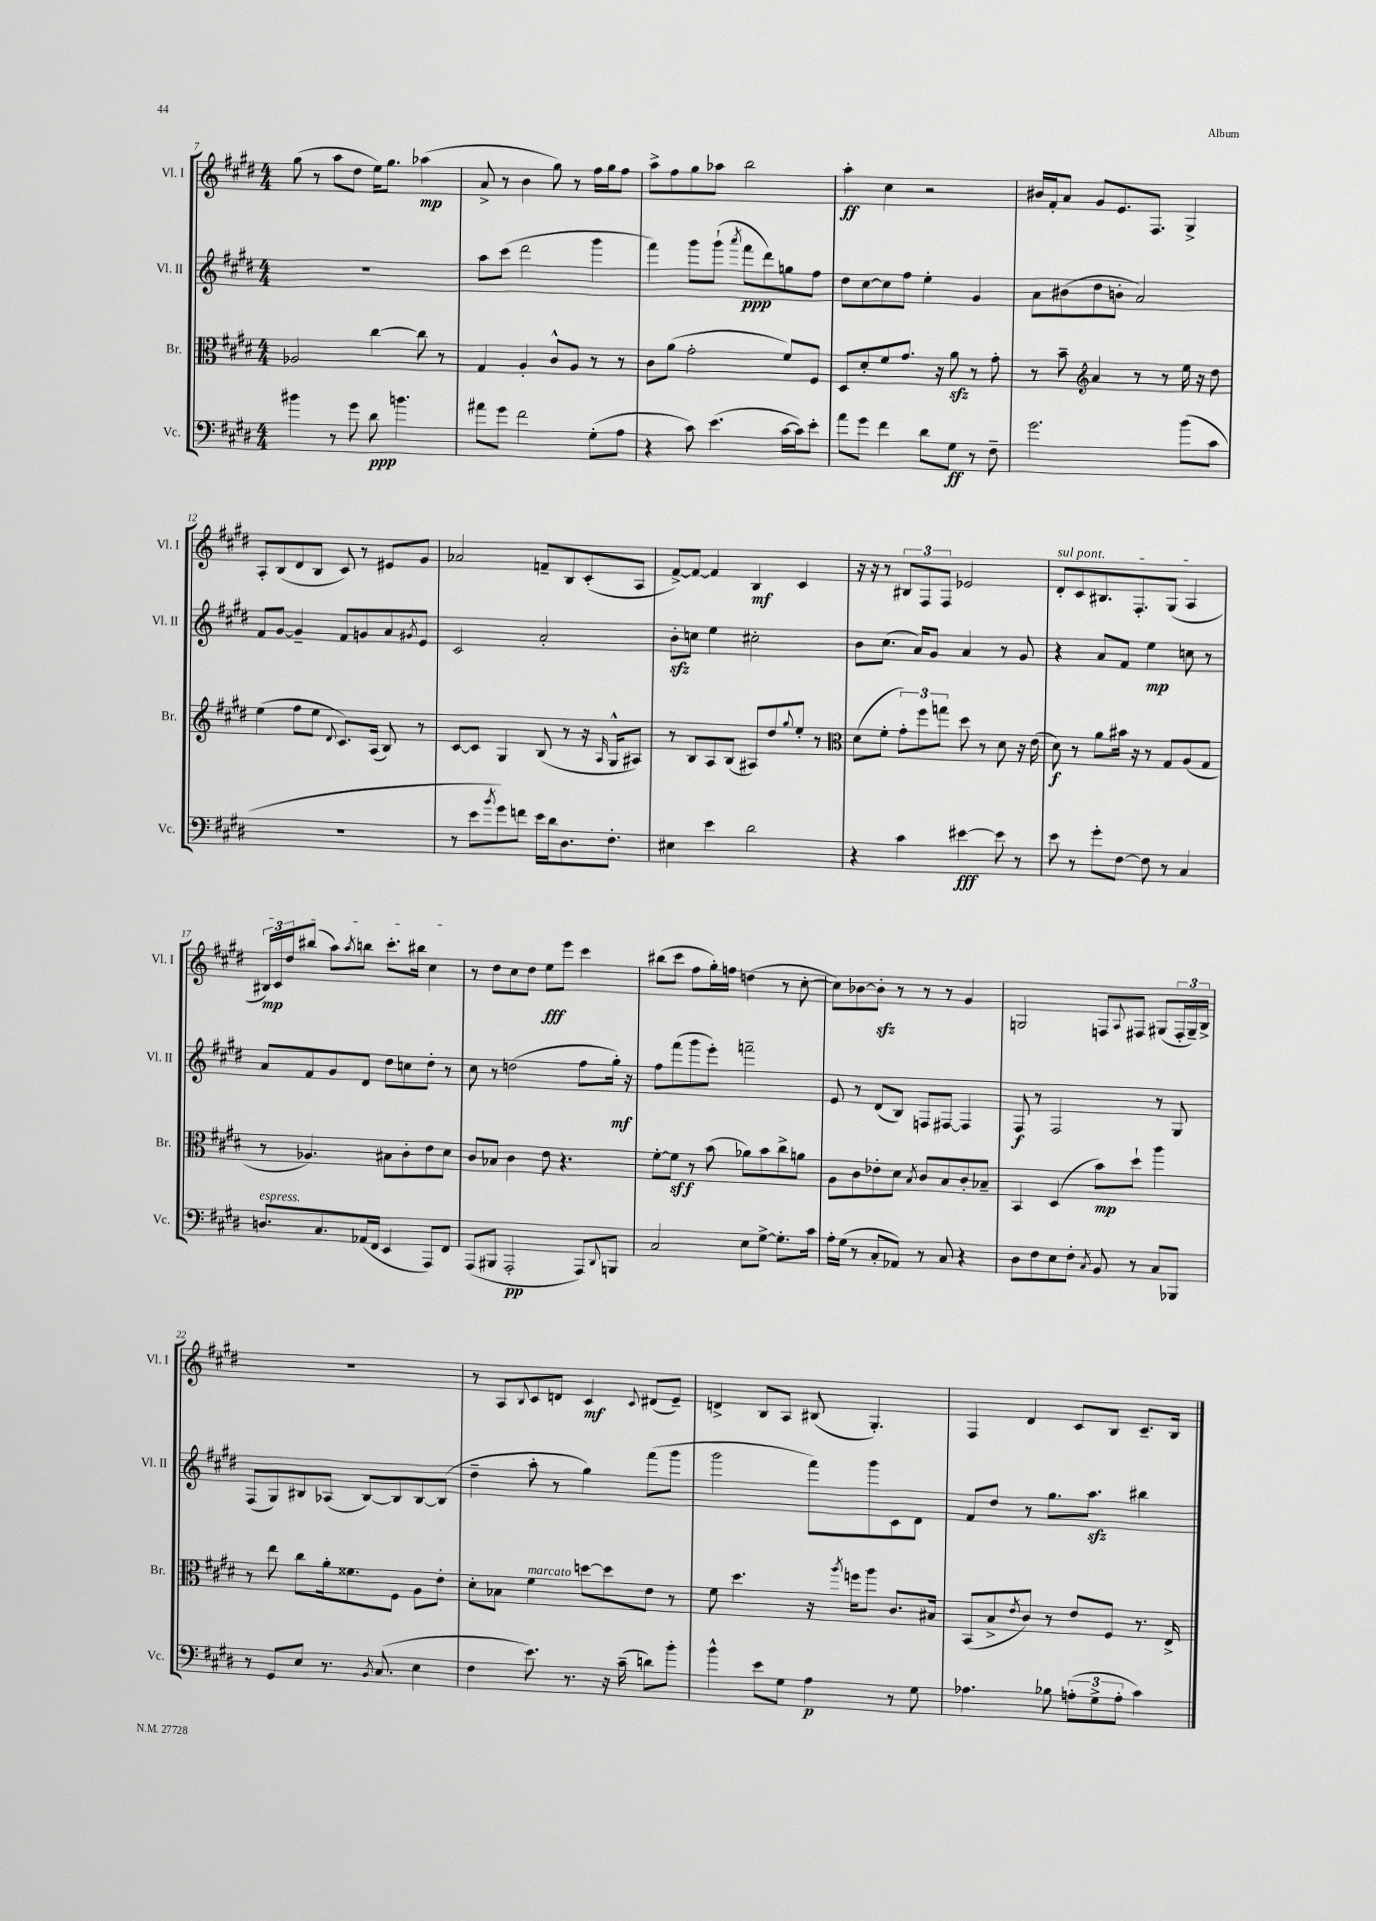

**kern	**dynam	**kern	**dynam	**kern	**dynam	**kern	**dynam
*part4	*part4	*part3	*part3	*part2	*part2	*part1	*part1
*staff4	*staff4	*staff3	*staff3	*staff2	*staff2	*staff1	*staff1
*I"Vc.	*	*I"Br.	*	*I"Vl. II	*	*I"Vl. I	*
*I'Vc.	*	*I'Br.	*	*I'Vl. II	*	*I'Vl. I	*
*clefF4	*	*clefC3	*	*clefG2	*	*clefG2	*
*k[f#c#g#d#]	*	*k[f#c#g#d#]	*	*k[f#c#g#d#]	*	*k[f#c#g#d#]	*
*M4/4	*	*M4/4	*	*M4/4	*	*M4/4	*
=7	=7	=7	=7	=7	=7	=7	=7
4b#X\	.	2A-X/	.	1r	.	(8gg#\	.
.	.	.	.	.	.	8r	.
8r	.	.	.	.	.	8aa\L	.
8g#\	.	.	.	.	.	8dd#\J	.
8d#\	ppp	[4cc#\	.	.	.	16ee\KL)	.
.	.	.	.	.	.	8.gg#\J	.
4.bn\	.	.	.	.	.	.	.
.	.	8cc#\]	.	.	.	(4aa-X\	mp
.	.	8r	.	.	.	.	.
=8	=8	=8	=8	=8	=8	=8	=8
8a#X\L	.	4G#/	.	8aa\L	.	8a^/	.
8g#\J	.	.	.	(8ccc#\J	.	8r	.
2f#\	.	4A'/	.	2ddd#\	.	4b\	.
.	.	8c#^^/L	.	.	.	8gg#\)	.
.	.	8A/J	.	.	.	8r	.
(8G#'\L	.	8r	.	4ggg#\	.	16ff#\LL	.
.	.	.	.	.	.	16gg#\J	.
8A\J	.	8r	.	.	.	8ff#\J	.
=9	=9	=9	=9	=9	=9	=9	=9
4r	.	8c#\L	.	4fff#\)	.	8aa^\L	.
.	.	(8a\J	.	.	.	8ff#\	.
8c#\)	.	2g#'\	.	8ggg#\L	.	8gg#\	.
(4.e\	.	.	.	(8ggg#`\J	.	8aa-X\J	.
.	.	.	.	8qaaa/	.	.	.
.	.	.	.	8fff#\L	ppp	2bb\	.
.	.	.	.	8ddd#\)	.	.	.
[16c#\LL	.	8f#/L)	.	8ggn\	.	.	.
16c#\J])	.	.	.	.	.	.	.
8e'\J	.	8F#/J	.	8ff#\J	.	.	.
=10	=10	=10	=10	=10	=10	=10	=10
8a\L	.	8D#/L	.	8dd#\L	.	4aa'\	ff
8g#\J	.	8d#'/	.	[8cc#\	.	.	.
4f#\	.	8f#/	.	8cc#\]	.	4cc#\	.
.	.	8.g#/J	.	8ff#\J	.	.	.
8d#\L	.	.	.	4ee'\	.	2r	.
.	.	16r	.	.	.	.	.
8G#\J	ff	8azz\	.	.	.	.	.
8r	.	8r	.	4g#/	.	.	.
8F#~\	.	8g#'\	.	.	.	.	.
=11	=11	=11	=11	=11	=11	=11	=11
2.g#\	.	8r	.	8a\L	.	16b#X/LL	.
.	.	.	.	.	.	16f#'/J	.
.	.	8b~\	.	(8b#X\	.	8a/J	.
*	*	*clefG2	*	*	*	*	*
.	.	4a/	.	8dd#\	.	8g#/L	.
.	.	.	.	8bn'\J	.	8.e/	.
.	.	8r	.	2a/)	.	.	.
.	.	.	.	.	.	8.F#/J	.
.	.	8r	.	.	.	.	.
(8b\L	.	16ee\	.	.	.	4G#^/	.
.	.	16r	.	.	.	.	.
8c#\J	.	8dd#\	.	.	.	.	.
!!LO:LB:g=z
=12	=12	=12	=12	=12	=12	=12	=12
1r	.	(4ee\	.	8f#/L	.	8A'/L	.
.	.	.	.	[8g#/J	.	(8B/	.
.	.	8ff#\L	.	4g#~/]	.	8d#/	.
.	.	8ee\J	.	.	.	8B/J	.
.	.	8qqd#/	.	.	.	.	.
.	.	8.c#/L)	.	8f#/L	.	8c#/)	.
.	.	.	.	8gn/	.	8r	.
.	.	(16A/Jk	.	.	.	.	.
.	.	8B/)	.	8a/	.	8e#X/L	.
.	.	.	.	8qg#X/	.	.	.
.	.	8r	.	8e/J	.	8g#/J	.
=13	=13	=13	=13	=13	=13	=13	=13
8r	.	[8c#/L	.	2c#/	.	2a-X/	.
8e\L	.	8c#/J]	.	.	.	.	.
8qb/	.	.	.	.	.	.	.
8g#\)	.	4G#/	.	.	.	.	.
8fn\J	.	.	.	.	.	.	.
16e\LL	.	(8B/	.	2a'/	.	8fn~/L	.
16d#\J	.	.	.	.	.	.	.
8.D#\	.	8r	.	.	.	8B/	.
.	.	16r	.	.	.	(8c#'/	.
.	.	16qqA/	.	.	.	.	.
8.F#'\J	.	16G#^^/KL	.	.	.	.	.
.	.	8A#X/J)	.	.	.	8A/J	.
=14	=14	=14	=14	=14	=14	=14	=14
4E#X\	.	8r	.	8bzz'\L	.	[8f#^/L)	.
.	.	8B/L	.	8ccn\J	.	8f#/J_	.
4e\	.	8A/	.	4ee\	.	4f#/]	.
.	.	(8B/J	.	.	.	.	.
2d#\	.	8A#X/L)	.	2cc#X'\	.	4B/	mf
.	.	8dd#/	.	.	.	.	.
.	.	8qqgg#/	.	.	.	.	.
.	.	8ee'/J	.	.	.	4c#/	.
.	.	8r	.	.	.	.	.
=15	=15	=15	=15	=15	=15	=15	=15
*	*	*clefC3	*	*	*	*	*
4r	.	(8d#\L	.	8b\L	.	16r	.
.	.	.	.	.	.	16r	.
.	.	8f#'\J	.	(8.cc#\J	.	8r	.
4c#\	.	12g#'\L)	.	.	.	12B#X/L	.
.	.	.	.	16a/KL)	.	.	.
.	.	12ff#\	.	.	.	12F#/	.
.	.	.	.	8g#/J	.	.	.
.	.	12ggn\J	.	.	.	12F#/J	.
[4e#X\	fff	8dd#\	.	4a/	.	2e-X/	.
.	.	8r	.	.	.	.	.
8e#\]	.	8d#\	.	8r	.	.	.
8r	.	16r	.	8g#/	.	.	.
.	.	(16e\	.	.	.	.	.
=16	=16	=16	=16	=16	=16	=16	=16
!	!	!	!	!	!	!LO:TX:a:i:t=sul pont.	!
8e\	.	8d#\)	f	4r	.	8d#'/L	.
8r	.	8r	.	.	.	8c#/	.
8g#'\L	.	8a\L	.	8a/L	.	8.B#X/	.
[8F#\J	.	16b#X\Jk	.	8f#/J	.	.	.
.	.	16r	.	.	.	8.F#'/	.
8F#\]	.	8r	.	4ee\	mp	.	.
8r	.	8G#/L	.	.	.	(8G#/J	.
4C#/	.	(8A/	.	8ccn\	.	4A/	.
.	.	8G#/J	.	8r	.	.	.
!!LO:LB:g=z
=17	=17	=17	=17	=17	=17	=17	=17
!LO:TX:a:i:t=espress.	!	!	!	!	!	!	!
8.Dn/L	.	8r	.	8a/L	.	24B#X/LL)	mp
.	.	.	.	.	.	24c#/	.
.	.	.	.	.	.	24dd#/J	.
.	.	4.A-X/)	.	8f#/	.	(8bb#X/J	.
8.C#/	.	.	.	.	.	.	.
.	.	.	.	8g#/	.	8aa\L)	.
.	.	.	.	.	.	8qaa/	.
(16AA-X/L	.	.	.	8d#/J	.	8bbn\J	.
16FF#/JJ	.	.	.	.	.	.	.
4EE/	.	8B#X\L	.	8dd#\L	.	8.ccc#'\L	.
.	.	8c#'\	.	8ccn\	.	.	.
.	.	.	.	.	.	16bb#X\Jk	.
8AAA/L)	.	8e\	.	8dd#'\J	.	4cc#\	.
8FF#/J	.	8d#\J	.	8r	.	.	.
=18	=18	=18	=18	=18	=18	=18	=18
(8AAA/L	.	8c#/L	.	8cc#\	.	8r	.
8BBB#X/J	.	8B-X/J	.	8r	.	8dd#\L	.
2AAA'/	pp	4c#\	.	(2ddn\	.	8cc#\	.
.	.	.	.	.	.	8dd#\J	.
.	.	8e\	.	.	.	8ee\L	fff
.	.	4.r	.	.	.	8eee\J	.
8AAA/L)	.	.	.	8ff#\L	.	4ccc#\	.
8qqDD#/	.	.	.	.	.	.	.
8BBBn/J	.	.	.	16gg#'\Jk)	mf	.	.
.	.	.	.	16r	.	.	.
=19	=19	=19	=19	=19	=19	=19	=19
2C#/	.	[8f#'\L	.	8ff#\L	.	(8bb#X\L	.
.	.	8f#\J]	sff	(8fff#\	.	8ccc#\J	.
.	.	8r	.	8ggg#\	.	8ff#\L	.
.	.	(8b\	.	8eee'\J)	.	16gg#'\L)	.
.	.	.	.	.	.	16ffn\JJ	.
8E\L	.	8a-X\L)	.	2fffn~\	.	(4ddn\	.
[8G#^\J	.	8b\	.	.	.	.	.
8.G#'\L]	.	8cc#^\	.	.	.	8r	.
.	.	8an\J	.	.	.	[8cc#'\	.
16c#\Jk	.	.	.	.	.	.	.
=20	=20	=20	=20	=20	=20	=20	=20
16A'\LL	.	8A\L	.	8e/	.	8cc#\L])	.
(16G#\JJ	.	.	.	.	.	.	.
8r	.	8c#\	.	8r	.	[8b-X\	.
8C#'/L	.	8e-X'\	.	(8d#/L	.	8b-zz'\J]	.
8AA-X/J)	.	8d#\J	.	8B/J)	.	8r	.
.	.	8qB/	.	.	.	.	.
8r	.	8c#/L	.	8Fn/L	.	8r	.
8C#/	.	8B/	.	[8F#X/J	.	8r	.
4r	.	8c#'/	.	4F#/]	.	4g#/	.
.	.	8B-X~/J	.	.	.	.	.
=21	=21	=21	=21	=21	=21	=21	=21
8D#\L	.	4BB/	.	8F#/	f	2Gn/	.
8F#\	.	.	.	8r	.	.	.
8E\	.	(4D#/	.	2F#/	.	.	.
8F#'\J	.	.	.	.	.	.	.
8qC#/	.	.	.	.	.	.	.
8BB/	.	8b\L)	mp	.	.	8Fn/L	.
.	.	.	.	.	.	8qqA/	.
8r	.	8dd#`\J	.	.	.	8F#X/J	.
8C#/L	.	4aa\	.	8r	.	(8G#X/L	.
8BBB-X/J	.	.	.	8G#/	.	24F#'/L	.
.	.	.	.	.	.	24G#~/)	.
.	.	.	.	.	.	24B^/JJ	.
!!LO:LB:g=z
=22	=22	=22	=22	=22	=22	=22	=22
8r	.	8r	.	(8F#/L	.	1r	.
8GG#/L	.	8ee\	.	8G#/)	.	.	.
8E/J	.	8cc#\L	.	8B#X/	.	.	.
8.r	.	16a'\k	.	(8A-X/J	.	.	.
.	.	8.f##X\	.	.	.	.	.
.	.	.	.	[8B#/L)	.	.	.
8qBB/	.	.	.	.	.	.	.
(8.C#/	.	.	.	.	.	.	.
.	.	8F#\J	.	8B#/]	.	.	.
4E\	.	8A\L	.	[8B#/	.	.	.
.	.	8e'\J	.	(8B#/J]	.	.	.
=23	=23	=23	=23	=23	=23	=23	=23
4F#\	.	8d#'\L	.	4dd#~\	.	8r	.
.	.	8B-X\J	.	.	.	8A/L	.
.	.	.	.	.	.	8qqB/	.
!	!	!LO:TX:a:i:t=marcato	!	!	!	!	!
8.e\)	.	4f#\	.	8aa'\	.	8c#/	.
.	.	.	.	8r	.	8dn/J	.
8.r	.	.	.	.	.	.	.
.	.	[8ddn\L	.	4gg#\)	.	4c#/	mf
16r	.	8dd\]	.	.	.	.	.
(16c#~\	.	.	.	.	.	.	.
.	.	.	.	.	.	8qqc#/	.
8dn\L)	.	8e\J	.	(8fff#\L	.	(8d#X/L	.
8b'\J	.	8r	.	8ggg#\J	.	8e~/J)	.
=24	=24	=24	=24	=24	=24	=24	=24
4b^^\	.	8f#\	.	2ggg#\	.	4dn^/	.
.	.	4.dd#\	.	.	.	.	.
8e\L	.	.	.	.	.	8B/L	.
8G#\J	.	.	.	.	.	8A/J	.
4A\	p	16r	.	8fff#\L)	.	(8B#X/	.
.	.	8qaa/	.	.	.	.	.
.	.	16ffn\KL	.	.	.	.	.
.	.	8aa\J	.	8ggg#\	.	4.G#'/)	.
8r	.	8.c#/L	.	8c#\	.	.	.
8G#\	.	.	.	8d#\J	.	.	.
.	.	16B#X/Jk	.	.	.	.	.
=25	=25	=25	=25	=25	=25	=25	=25
4.A-X\	.	(8BB/L	.	8f#/L	.	4F#/	.
.	.	8B^/	.	8dd#/J	.	.	.
.	.	8qe/	.	.	.	.	.
.	.	8c#/J)	.	8r	.	4d#/	.
8B-X\	.	8r	.	8.gg#\L	.	.	.
(12An'\L	.	8e/L	.	.	.	8c#/L	.
.	.	.	.	8.aazz\J	.	.	.
12G#^\	.	.	.	.	.	.	.
.	.	8F#/J	.	.	.	8B/J	.
12A'\J	.	.	.	.	.	.	.
4c#\)	.	8.r	.	4bb#X\	.	8.c#~/L	.
.	.	16E^/	.	.	.	16B/Jk	.
==	==	==	==	==	==	==	==
*-	*-	*-	*-	*-	*-	*-	*-
